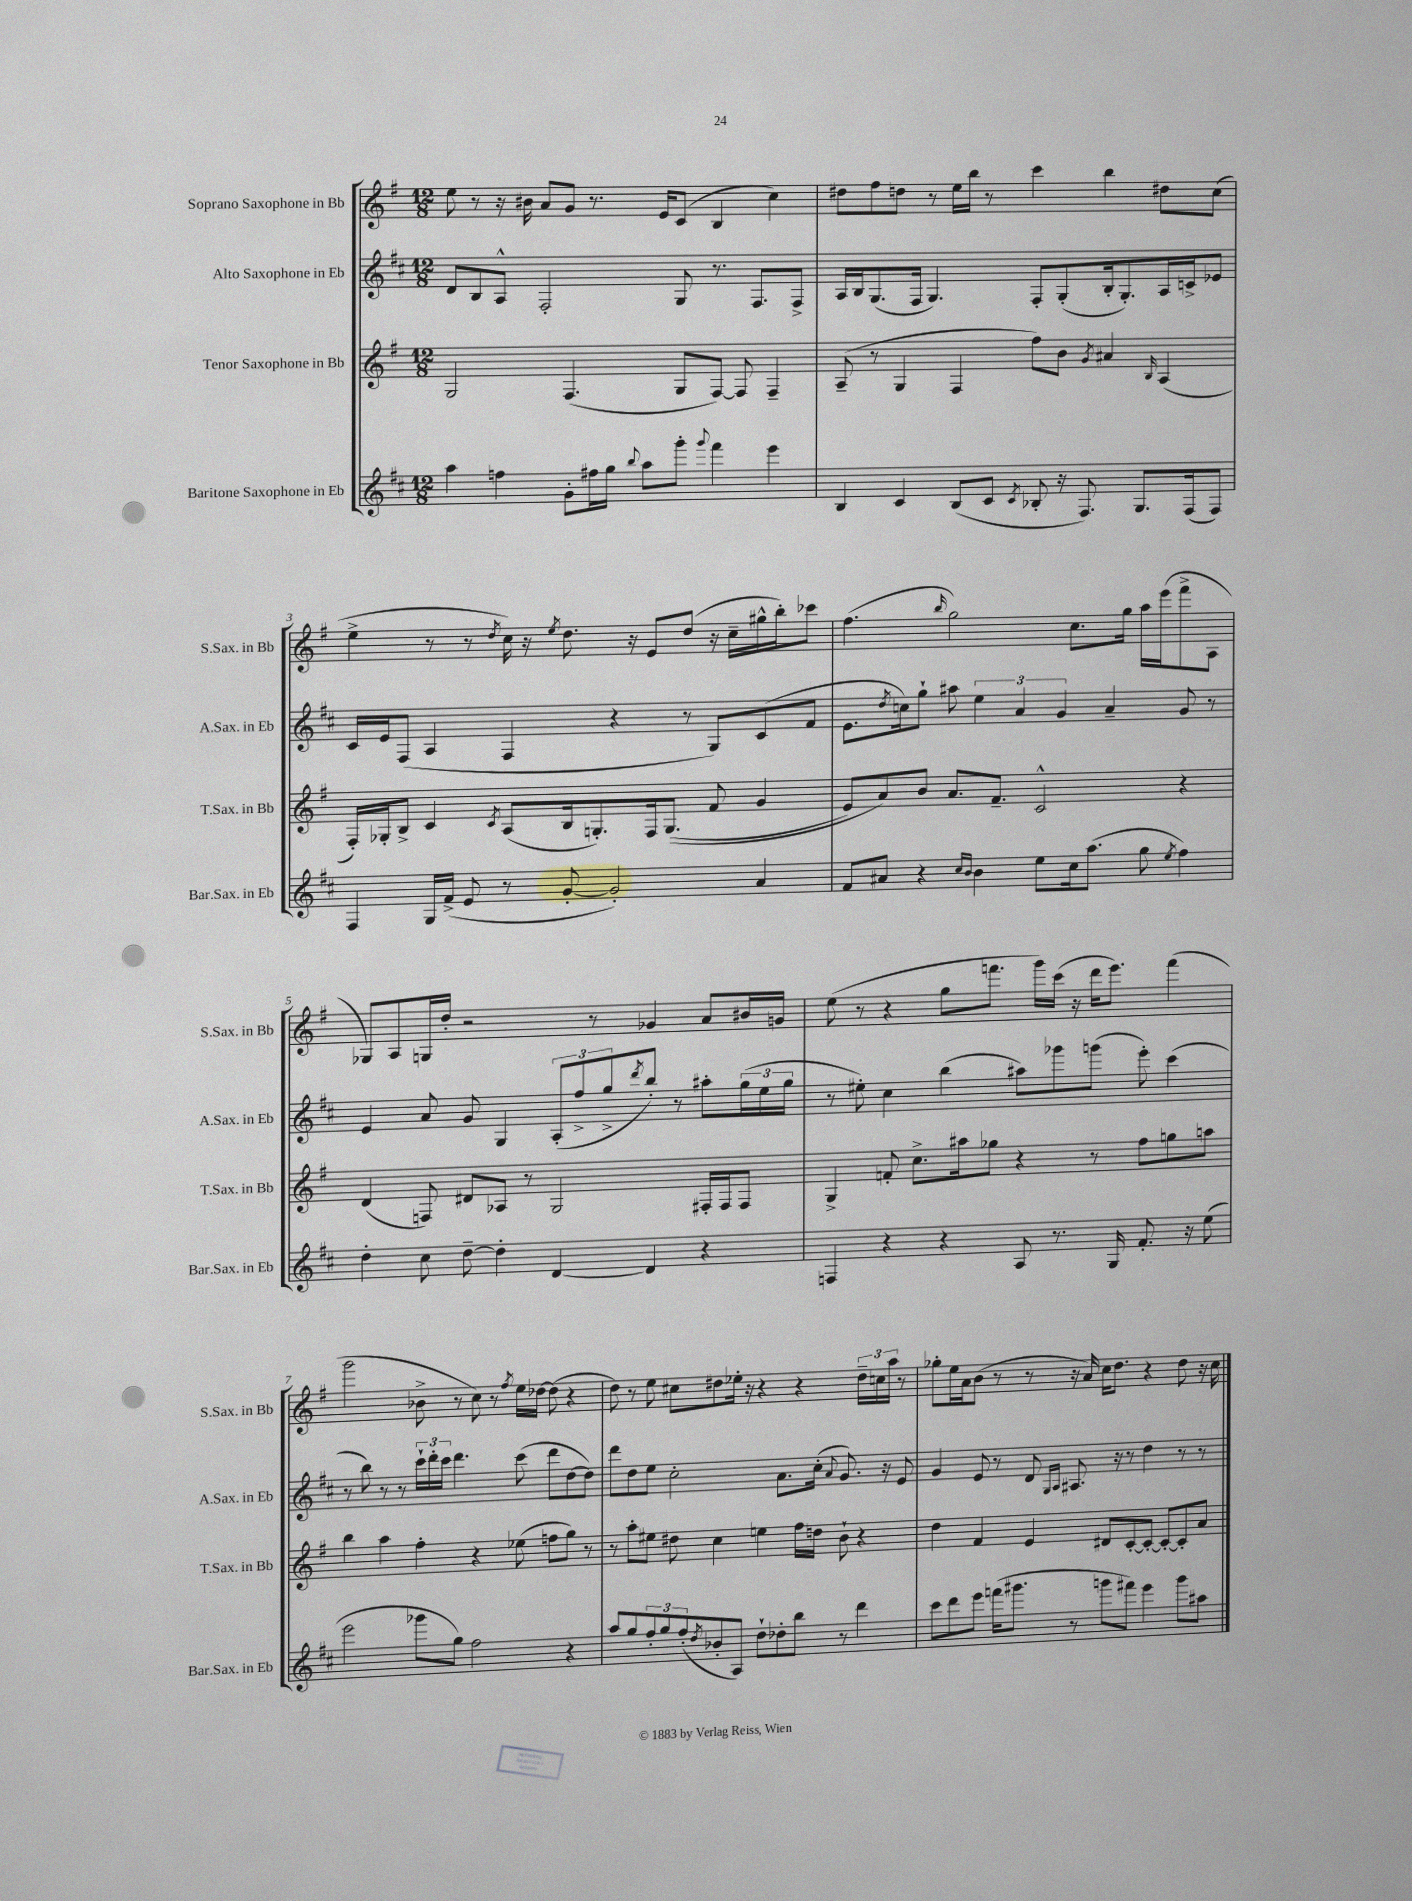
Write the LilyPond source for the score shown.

<<
\new StaffGroup <<
\new Staff = "s0" \with { instrumentName = "Soprano Saxophone in Bb" shortInstrumentName = "S.Sax. in Bb" } {
    \clef treble \key g \major \numericTimeSignature \time 12/8
    e''8 r8 r16 bis'16 a'8 g'8 r8. e'16 c'8( b4 c''4) |
    dis''8 fis''8 d''8 r8 e''16 b''16 r8 c'''4 b''4 dis''8 c''8( |
    e''4-> r8 r8 \acciaccatura { d''8 } c''16) r16 \acciaccatura { e''8 } d''8. r16 e'8 d''8( r16 c''16-- gis''16-^ b''16-.) ces'''8 |
    fis''4.( \grace { b''16 } g''2) c''8. g''16 a''16 e'''16( fis'''8-> a8 |
    ges8) a8 g16 d''16-. r2 r8 ges'4 a'8 bis'16 g'16 |
    e''8( r8 r4 g''8 f'''8. g'''16) c'''16( r16 d'''16 e'''8.) f'''4( |
    g'''2 bes'8-> r8 c''8) r8 \acciaccatura { fis''8 } e''16 des''16~ des''8( r4 |
    d''8) r8 e''8 cis''8 dis''8 ees''16-. r16 r4 r4 \tuplet 3/2 { dis''16-- c''16 a''16 } r8 |
    ges''8-. e''16 a'16 b'8( r8 r8 r16 a'16) c''16 d''8. r4 d''8 r16 c''16 \bar "|." |
}
\new Staff = "s1" \with { instrumentName = "Alto Saxophone in Eb" shortInstrumentName = "A.Sax. in Eb" } {
    \clef treble \key d \major \numericTimeSignature \time 12/8
    d'8 b8 a8-^ fis2-. g8 r8. fis8. fis8-> |
    a16 b16 g8.( fis16 g4.) fis8-. g8-.( b16-. g8.-.) a16 c'16-> ees'8 |
    cis'16 e'16 fis8( a4 fis4 r4 r8 g8) cis'8( fis'8 |
    e'8. \acciaccatura { d''8 } c''16) g''8-! ais''8 \tuplet 3/2 { e''4 a'4 g'4 } a'4-- g'8 r8 |
    e'4 a'8 g'8 g4 \tuplet 3/2 { a8-.( fis''8-> g''8-> } \acciaccatura { d'''8 } b''8-.) r8 ais''8-. \tuplet 3/2 { g''16( e''16 g''16 } |
    r8 eis''8-.) cis''4 b''4( ais''8) ges'''8 g'''8( e'''8-.) cis'''4( |
    r8 b''8) r8 r8 \tuplet 3/2 { cis'''16-! d'''16-. cis'''16 } d'''4. cis'''8( d'''8 d''8~ d''8) |
    d'''8 d''8 e''8 cis''2-. a'8. cis''16-.( \appoggiatura { a'8 } g'8.) r16 e'8 |
    g'4 e'8 r8 d'8 \grace { g16 a16 } ais8. r16 r8 d''4 r8 r8 \bar "|." |
}
\new Staff = "s2" \with { instrumentName = "Tenor Saxophone in Bb" shortInstrumentName = "T.Sax. in Bb" } {
    \clef treble \key g \major \numericTimeSignature \time 12/8
    g2 fis4.( g8 fis8~) fis8 fis4-- |
    a8--( r8 g4 fis4 fis''8) b'8 \acciaccatura { g'8 } ais'4 \grace { b16 } a4( |
    fis16-.) ges16-. b8-> c'4 \acciaccatura { c'8 } a8( b16 g8.-.) fis16 g8.(\( fis'8 g'4 |
    e'8) a'8\) b'8 a'8. fis'8.-- c'2-^ r4 |
    d'4( f8) dis'8 aes8 r8 g2 fis16-. fis16 fis8 |
    g4-> f'8-. c''8.-> ais''16 ges''8 r4 r8 fis''8 g''8 a''8 |
    b''4 a''4 fis''4-. r4 ees''8( f''8 g''8) r8 |
    r8 a''8-. eis''8 dis''8 c''4 e''4 fis''16 d''16 b'8-! r4 |
    d''4 fis'4 e'4 dis'8 c'8~-. c'8~-. c'8~-. c'8-. a'8 \bar "|." |
}
\new Staff = "s3" \with { instrumentName = "Baritone Saxophone in Eb" shortInstrumentName = "Bar.Sax. in Eb" } {
    \clef treble \key d \major \numericTimeSignature \time 12/8
    a''4 f''4 g'8-. fis''16 g''16 \appoggiatura { b''8 } a''8 g'''8-. \appoggiatura { g'''8 } fis'''4 e'''4 |
    b4 cis'4 b8( cis'8 \acciaccatura { cis'8 } bes8-. r16 fis8.) g8. fis16( fis8) |
    fis4 g16 fis'16->( e'8 r8 g'8~-. g'2-.) a'4 |
    fis'8 ais'8 r4 \grace { cis''16 b'16 } b'4 e''8 cis''16 a''8.( g''8 \acciaccatura { e''8 } fis''4) |
    d''4-. cis''8 d''8~-- d''4-. d'4~ d'4 r4 |
    f4 r4 r4 a8 r8. g16 fis'8.-. r16 e''8( |
    e'''2 ges'''8 g''8) fis''2 r4 |
    a''8 g''8 \tuplet 3/2 { fis''8-. g''8 fis''8-.( } \acciaccatura { d''8 } bes'8-. a8) d''8-! des''8-. b''8 r8 d'''4 |
    cis'''8 d'''8 e'''8 f'''16( gis'''8. r8 g'''8 fis'''8) e'''4 g'''8 ais''8 \bar "|." |
}
>>
>>
